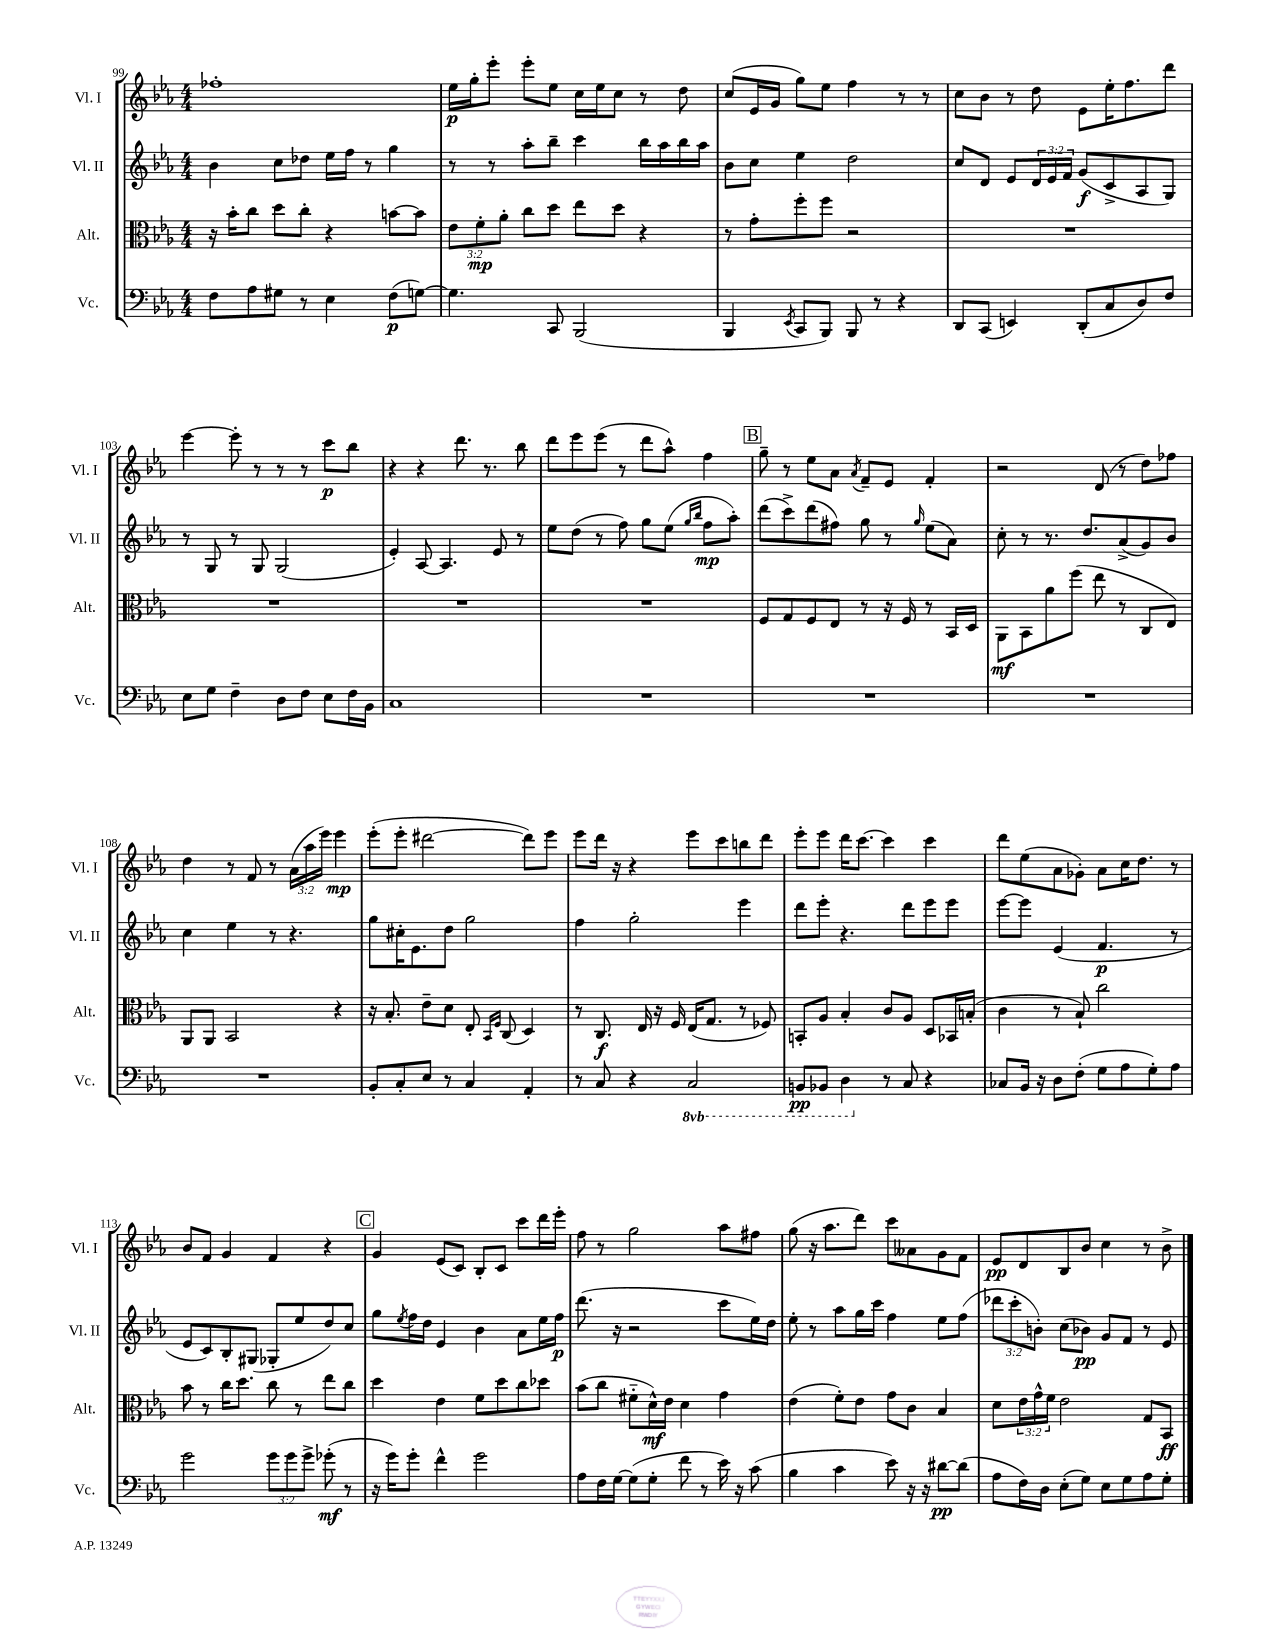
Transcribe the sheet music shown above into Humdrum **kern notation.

**kern	**kern	**kern	**kern
*staff4	*staff3	*staff2	*staff1
*clefF4	*clefC3	*clefG2	*clefG2
*k[b-e-a-]	*k[b-e-a-]	*k[b-e-a-]	*k[b-e-a-]
*M4/4	*M4/4	*M4/4	*M4/4
8F\L	16r	4b-\	1ff-'
.	16b-'\LK	.	.
8A-\	8cc\J	.	.
8G#\J	8dd\L	8cc\L	.
8r	8cc'\J	8dd-\J	.
4E-\	4r	16ee-\LL	.
.	.	16ff\JJ	.
.	.	8r	.
(8F\L	[8b\L	4gg\	.
[8G\J)	8b\]J	.	.
=	=	=	=
4.G\]	12e-\L	8r	16ee-\LL
.	.	.	16gg'\J
.	12f'\	.	.
.	.	8r	8eee-'\J
.	12a-'\J	.	.
.	8cc\L	8aa-'\L	8eee-'\L
8CC/	8dd\J	8bb-~\J	8ee-\J
(2BBB-/	8ee-\L	4ccc\	16cc\LL
.	.	.	16ee-\J
.	8dd\J	.	8cc\J
.	4r	16bb-\LL	8r
.	.	16aa-\	.
.	.	16bb-\	8dd\
.	.	16aa-\JJ	.
=	=	=	=
4BBB-/	8r	8b-\L	(8cc/L
.	8g'\L	8cc\J	16e-/L
.	.	.	16g/JJ
8qEE-/	.	.	.
8CC/L	8ff'\	4ee-\	8gg\L)
8BBB-/J)	8ff\J	.	8ee-\J
8BBB-/	2r	2dd\	4ff\
8r	.	.	.
4r	.	.	8r
.	.	.	8r
=	=	=	=
8DD/L	1r	8cc/L	8cc\L
(8CC/J	.	8d/J	8b-\J
4EE/)	.	8e-/L	8r
.	.	24d/L	8dd\
.	.	24e-/	.
.	.	24f/JJ	.
(8DD'/L	.	(8g/L	8e-\L
8C/	.	8c^/	16ee-'\K
.	.	.	8.ff\
8D/)	.	8A-/	.
8F/J	.	8G/J)	8ddd\J
=	=	=	=
8E-\L	1r	8r	[4eee-\
8G\J	.	8G/	.
4F~\	.	8r	8eee-'\]
.	.	8G/	8r
8D\L	.	(2G/	8r
8F\J	.	.	8r
8E-\L	.	.	8ccc\L
16F\L	.	.	8bb-\J
16BB-\JJ	.	.	.
=	=	=	=
1C	1r	4e-'/)	4r
.	.	[8A-/	4r
.	.	4.A-/]	.
.	.	.	8.ddd\
.	.	.	8.r
.	.	8e-/	.
.	.	8r	8bb-\
=	=	=	=
1r	1r	8ee-\L	8ddd\L
.	.	(8dd\J	8eee-\
.	.	8r	(8eee-\J
.	.	8ff\)	8r
.	.	8gg\L	8ddd\L
.	.	(8ee-\J	8aa-^^\J)
.	.	16qqgg/LL	.
.	.	16qqbb-/JJ	.
.	.	8ff\L	4ff\
.	.	8aa-'\J)	.
=	=	=	=
1r	8F/L	(8ddd\L	8gg~\
.	8G/	8ccc^\)	8r
.	8F/	(8ddd\	8ee-\L
.	8E-/J	8ff#\J)	8a-\J
.	.	.	8qa-/
.	8r	8gg\	8f~/L
.	16r	8r	8e-/J
.	16F/	.	.
.	.	16qqgg/	.
.	8r	(8ee-\L	4f'/
.	16BB-/LL	8a-\J)	.
.	16D/JJ	.	.
=	=	=	=
1r	8AA-\L	8cc'\	2r
.	8BB-\	8r	.
.	8a-\	8.r	.
.	(8ff\J	.	.
.	.	8.dd/L	.
.	8ee-\	.	(8d/
.	8r	(8a-^/	8r
.	8C/L	8g/)	8dd\L)
.	8E-/J)	8b-/J	8ff-\J
=	=	=	=
1r	8AA-/L	4cc\	4dd\
.	8AA-/J	.	.
.	2BB-/	4ee-\	8r
.	.	.	8f/
.	.	8r	8r
.	.	4.r	(24a-\LL
.	.	.	24aa-\
.	.	.	24eee-\JJ)
.	4r	.	4eee-\
=	=	=	=
8BB-'/L	16r	8gg\L	(8eee-'\L
.	8.B-'/	.	.
8C'/	.	16cc#'\K	8eee-'\J
.	.	8.e-\	.
8E-/J	8e-~\L	.	[2ddd#\
8r	8d\J	8dd\J	.
4C/	8E-'/	2gg\	.
.	16qqBB-/LL	.	.
.	16qqF/JJ	.	.
.	(8C/	.	.
4AA-'/	4D/)	.	8ddd#\]L)
.	.	.	8eee-\J
=	=	=	=
8r	8r	4ff\	8eee-\L
8C/	8.C/	.	16ddd\Jk
.	.	.	16r
4r	.	2gg'\	4r
.	16E-/	.	.
.	16r	.	.
.	16F/	.	.
2CC/	(16E-/LK	.	8eee-\L
.	8.G/J	.	.
.	.	.	8ccc\
.	8r	4eee-\	8bb\
.	8F-/)	.	8ddd\J
=	=	=	=
8BBB/L	8BB'/L	8ddd\L	8eee-'\L
8BBB-/J	8A-/J	8eee-'\J	8eee-\J
4DD\	4B-'/	4.r	16ddd\LK
.	.	.	[8.ccc\J
8r	8c/L	.	4ccc\]
8C/	8A-/J	8ddd\L	.
4r	8D/L	8eee-\	4ccc\
.	16BB-/L	8eee-\J	.
.	(16B'/JJ	.	.
=	=	=	=
8C-/L	4c\	[8eee-\L	8ddd\L
16BB-/Jk	.	8eee-\]J	(8ee-\
16r	.	.	.
8D\L	8r	(4e-/	8a-\
(8F'\J	8B-`/)	.	8g-'\J)
8G\L	2cc\	4.f/	8a-\L
8A-\	.	.	16cc\K
.	.	.	8.dd\J
8G'\)	.	.	.
8A-\J	.	8r	8r
=	=	=	=
2g\	8b-\	8e-/L	8b-/L
.	8r	8c/)	8f/J
.	16cc\LK	8B-'/	4g/
.	8.dd\J	.	.
.	.	(8G#/J	.
12g\L	8cc\	8G-'/L	4f/
12g\	.	.	.
.	8r	8ee-/	.
12g^\J	.	.	.
(8g-'\	8ee-\L	8dd/)	4r
8r	8cc\J	8cc/J	.
=	=	=	=
16r	4dd\	8gg\L	4g/
16g\LK)	.	.	.
.	.	8qee-/	.
8g'\J	.	16ff\L	.
.	.	16dd\JJ	.
4f^^\	4e-\	4e-/	(8e-/L
.	.	.	8c/J)
2g\	8f\L	4b-\	8B-'/L
.	8dd\	.	8c/J
.	8cc\	8a-\L	8ccc\L
.	8dd-\J	16ee-\L	16ddd\L
.	.	16ff\JJ	16eee-'\JJ
=	=	=	=
8A-\L	(8b-\L	(8.ddd\	8ff\
16F\L	8cc\J	.	8r
[16G\JJ	.	16r	.
(8G\]L	8f#'~\L	2r	2gg\
8G'\J	16d^^\L)	.	.
.	16e-\JJ	.	.
8f\	4d\	.	.
8r	.	.	.
16e-\)	4g\	8ccc\L	8aa-\L
16r	.	.	.
(8c\	.	16ee-\L)	8ff#\J
.	.	16dd\JJ	.
=	=	=	=
4B-\	(4e-\	8ee-'\	(8gg\
.	.	8r	16r
.	.	.	8.aa-\L
4c\	8f'\L)	8aa-\L	.
.	8e-\J	16gg\L	8ddd\J)
.	.	16ccc\JJ	.
8e-\)	8g\L	4ff\	8ccc\L
16r	8c\J	.	8a--\
16r	.	.	.
[8d#\L	4B-/	8ee-\L	8g\
(8d#\]J	.	(8ff\J	8f\J
=	=	=	=
8A-\L	8d\L	12ddd-\L	8e-/L
.	.	12ccc'\	.
16F\L)	24e-\L	.	8d/
.	24g^^\	12b'\J)	.
16D\JJ	.	.	.
.	24f\JJ	.	.
(8E-'\L	2e-\	(8cc\L	8B-/
8G\J)	.	8b-\J)	8b-/J
8E-\L	.	8g/L	4cc\
8G\	.	8f/J	.
8A-\	8G/L	8r	8r
8G'\J	8BB-/J	8e-/	8b-^\
==	==	==	==
*-	*-	*-	*-
